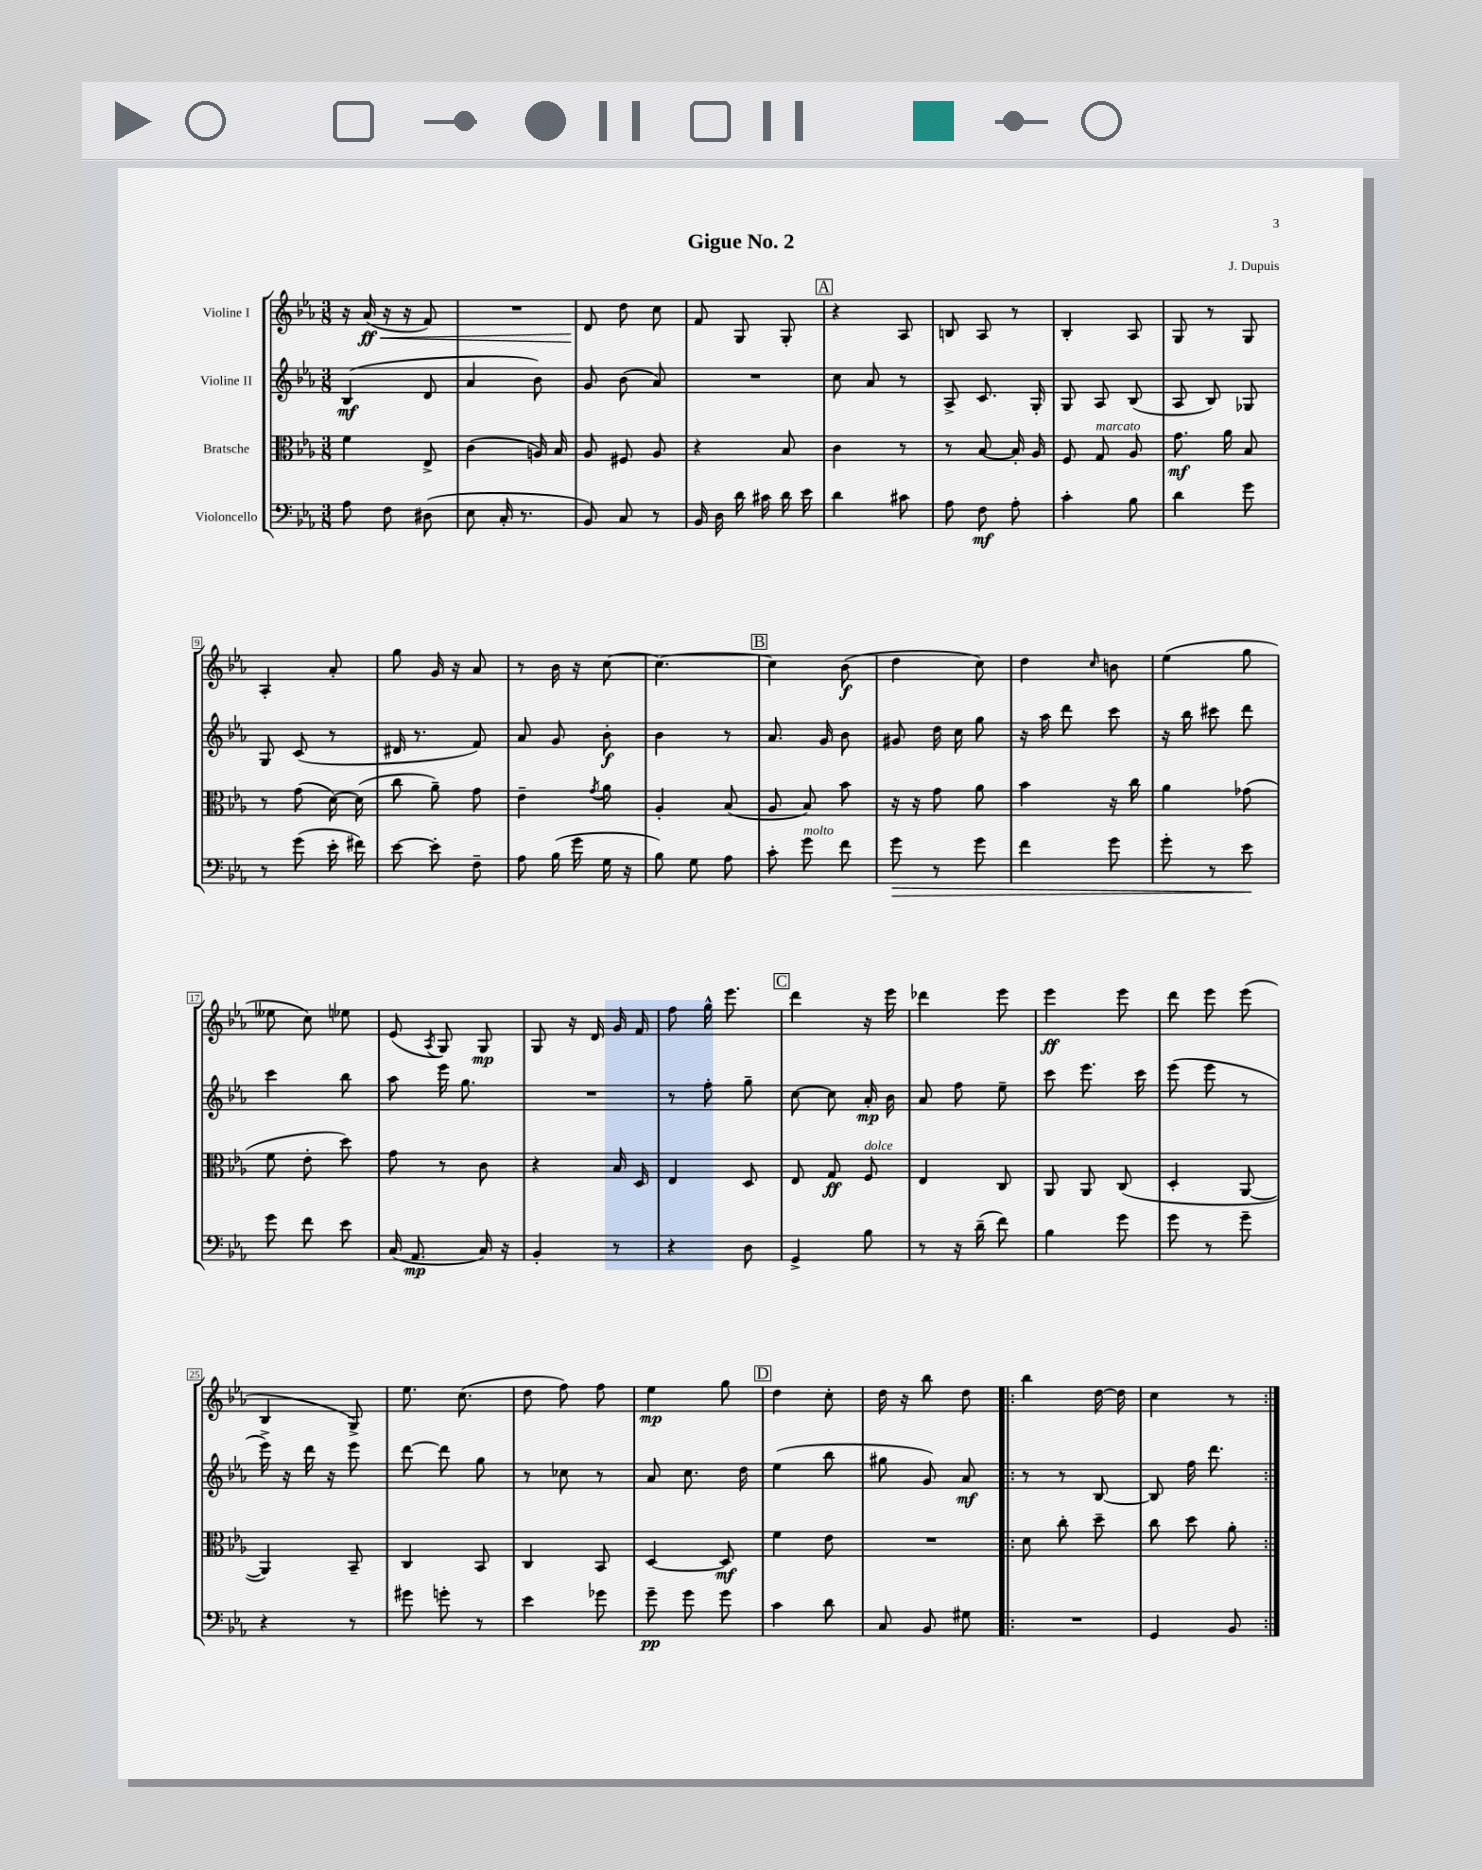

**kern	**dynam	**kern	**dynam	**kern	**dynam	**kern	**dynam
*part4	*part4	*part3	*part3	*part2	*part2	*part1	*part1
*staff4	*staff4	*staff3	*staff3	*staff2	*staff2	*staff1	*staff1
*I"Violoncello	*	*I"Bratsche	*	*I"Violine II	*	*I"Violine I	*
*clefF4	*	*clefC3	*	*clefG2	*	*clefG2	*
*k[b-e-a-]	*	*k[b-e-a-]	*	*k[b-e-a-]	*	*k[b-e-a-]	*
*M3/8	*	*M3/8	*	*M3/8	*	*M3/8	*
=1	=1	=1	=1	=1	=1	=1	=1
8A-\	.	4f\	.	(4B-/	mf	16r	.
!	!	!	!	!	!	!	!LO:HP:b
.	.	.	.	.	.	(16a-/	< ff
8F\	.	.	.	.	.	16r	.
.	.	.	.	.	.	16r	.
(8D#X\	.	8E-^/	.	8d/	.	8f/)	.
=2	=2	=2	=2	=2	=2	=2	=2
8E-\	.	(4c\	.	4a-/	.	4.r	.
16C'/	.	.	.	.	.	.	.
8.r	.	.	.	.	.	.	.
.	.	16An/)	.	8b-\)	.	.	.
.	.	16B-/	.	.	.	.	.
=3	=3	=3	=3	=3	=3	=3	=3
8BB-/)	.	8A-/	.	8g/	.	8d/	.
8C/	.	8F#X/	.	(8b-\	.	8dd\	[
8r	.	8A-/	.	8a-/)	.	8cc\	.
=4	=4	=4	=4	=4	=4	=4	=4
16BB-/	.	4r	.	4.r	.	8f/	.
16D\	.	.	.	.	.	.	.
16d\	.	.	.	.	.	8G/	.
16c#X\	.	.	.	.	.	.	.
16d\	.	8B-/	.	.	.	8G'/	.
16e-\	.	.	.	.	.	.	.
!!LO:REH:place=s1:t=A
=5	=5	=5	=5	=5	=5	=5	=5
4d\	.	4c\	.	8cc\	.	4r	.
.	.	.	.	8a-/	.	.	.
8c#X\	.	8r	.	8r	.	8A-/	.
=6	=6	=6	=6	=6	=6	=6	=6
8A-\	.	8r	.	8A-^/	.	8Bn/	.
8F\	mf	[8B-/	.	8.c/	.	8A-/	.
8A-'\	.	16B-'/]	.	.	.	8r	.
.	.	16A-/	.	16G'/	.	.	.
=7	=7	=7	=7	=7	=7	=7	=7
4c'\	.	8F/	.	8G/	.	4B-'/	.
!	!	!LO:TX:a:i:t=marcato	!	!	!	!	!
.	.	8G/	.	8A-/	.	.	.
8B-\	.	8A-/	.	(8B-/	.	8A-/	.
=8	=8	=8	=8	=8	=8	=8	=8
4d\	.	8.g\	mf	8A-/	.	8G/	.
.	.	.	.	8B-/)	.	8r	.
.	.	16a-\	.	.	.	.	.
8g\	.	8B-/	.	8G-X/	.	8G/	.
!!LO:LB:g=z
=9	=9	=9	=9	=9	=9	=9	=9
8r	.	8r	.	8G/	.	4A-'/	.
(8g\	.	(8g\	.	(8c/	.	.	.
16e-'\	.	[16d\)	.	8r	.	8a-'/	.
16f#X\)	.	(16d\]	.	.	.	.	.
=10	=10	=10	=10	=10	=10	=10	=10
[8e-\	.	8cc\	.	16d#X/	.	8gg\	.
.	.	.	.	8.r	.	.	.
8e-'\]	.	8a-~\)	.	.	.	16g/	.
.	.	.	.	.	.	16r	.
8F~\	.	8g\	.	8f/)	.	8a-/	.
=11	=11	=11	=11	=11	=11	=11	=11
8A-\	.	4e-~\	.	8a-/	.	8r	.
(16B-\	.	.	.	8g/	.	16b-\	.
16g\	.	.	.	.	.	16r	.
.	.	8qg/	.	.	.	.	.
16G\	.	8a-\	.	8b-'\	f	[8cc\	.
16r	.	.	.	.	.	.	.
=12	=12	=12	=12	=12	=12	=12	=12
8B-\)	.	4A-'/	.	4b-\	.	4.cc\_	.
8G\	.	.	.	.	.	.	.
8A-\	.	(8B-/	.	8r	.	.	.
!!LO:REH:place=s1:t=B
=13	=13	=13	=13	=13	=13	=13	=13
8c'\	.	8A-/	.	8.a-/	.	4cc\]	.
!LO:TX:a:i:t=molto	!	!	!	!	!	!	!
8g\	.	8B-/)	.	.	.	.	.
.	.	.	.	16g/	.	.	.
8f\	.	8b-\	.	8b-\	.	(8b-\	f
=14	=14	=14	=14	=14	=14	=14	=14
!	!LO:HP:b	!	!	!	!	!	!
8g\	>	16r	.	8g#X/	.	4dd\	.
.	.	16r	.	.	.	.	.
8r	.	8g\	.	16dd\	.	.	.
.	.	.	.	16cc\	.	.	.
8g\	.	8a-\	.	8gg\	.	8cc\)	.
=15	=15	=15	=15	=15	=15	=15	=15
4f\	.	4b-\	.	16r	.	4dd\	.
.	.	.	.	16aa-\	.	.	.
.	.	.	.	8ddd\	.	.	.
.	.	.	.	.	.	16qqcc/	.
8g\	.	16r	.	8ccc\	.	8bn\	.
.	.	16cc\	.	.	.	.	.
=16	=16	=16	=16	=16	=16	=16	=16
8g'\	.	4a-\	.	16r	.	(4ee-\	.
.	.	.	.	16bb-\	.	.	.
8r	.	.	.	8ccc#X\	.	.	.
8e-\	.	(8g-X\	.	8ddd\	.	8gg\	.
.	]	.	.	.	.	.	.
!!LO:LB:g=z
=17	=17	=17	=17	=17	=17	=17	=17
8g\	.	8f\	.	4ccc\	.	8ee--X\	.
8f\	.	8e-'\	.	.	.	8cc\)	.
8e-\	.	8dd\)	.	8bb-\	.	8ee-X\	.
=18	=18	=18	=18	=18	=18	=18	=18
(16C/	.	8g\	.	8aa-\	.	(8e-/	.
8.AA-/	mp	.	.	.	.	.	.
.	.	.	.	.	.	8qA-/	.
.	.	8r	.	16eee-\	.	8G/)	.
.	.	.	.	8.gg\	.	.	.
16C/)	.	8c\	.	.	.	8G/	mp
16r	.	.	.	.	.	.	.
=19	=19	=19	=19	=19	=19	=19	=19
4BB-'/	.	4r	.	4.r	.	8G/	.
.	.	.	.	.	.	16r	.
.	.	.	.	.	.	16d/	.
8r	.	16B-/	.	.	.	16g/	.
.	.	16D/	.	.	.	16f/	.
=20	=20	=20	=20	=20	=20	=20	=20
4r	.	4E-/	.	8r	.	8ff\	.
.	.	.	.	8ff'\	.	16gg^^\	.
.	.	.	.	.	.	8.eee-\	.
8D\	.	8D/	.	8gg~\	.	.	.
!!LO:REH:place=s1:t=C
=21	=21	=21	=21	=21	=21	=21	=21
4GG^/	.	8E-/	.	[8cc\	.	4ddd\	.
.	.	8G/	ff	8cc\]	.	.	.
!	!	!LO:TX:a:i:t=dolce	!	!	!	!	!
8B-\	.	8F/	.	16a-'/	mp	16r	.
.	.	.	.	16b-\	.	16eee-\	.
=22	=22	=22	=22	=22	=22	=22	=22
8r	.	4E-/	.	8a-/	.	4ddd-X\	.
16r	.	.	.	8ff\	.	.	.
(16d~\	.	.	.	.	.	.	.
8f\)	.	8C/	.	8ee-~\	.	8eee-\	.
=23	=23	=23	=23	=23	=23	=23	=23
4B-\	.	8AA-/	.	8ccc\	.	4eee-\	ff
.	.	8AA-/	.	8.eee-\	.	.	.
8g\	.	(8C/	.	.	.	8eee-\	.
.	.	.	.	16ccc\	.	.	.
=24	=24	=24	=24	=24	=24	=24	=24
8g\	.	4D'/	.	(8eee-\	.	8ddd\	.
8r	.	.	.	8eee-\	.	8eee-\	.
8g~\	.	[8AA-/	.	8r	.	(8eee-\	.
!!LO:LB:g=z
=25	=25	=25	=25	=25	=25	=25	=25
4r	.	4AA-/])	.	16eee-^\)	.	4B-/	.
.	.	.	.	16r	.	.	.
.	.	.	.	16ddd\	.	.	.
.	.	.	.	16r	.	.	.
8r	.	8BB-~/	.	8eee-\	.	8G^/)	.
=26	=26	=26	=26	=26	=26	=26	=26
8g#X\	.	4C/	.	[8ddd\	.	8.ee-\	.
8gn'\	.	.	.	8ddd\]	.	.	.
.	.	.	.	.	.	(8.cc\	.
8r	.	8BB-/	.	8gg\	.	.	.
=27	=27	=27	=27	=27	=27	=27	=27
4e-\	.	4C/	.	8r	.	8dd\	.
.	.	.	.	8cc-X\	.	8ff\)	.
8g-X\	.	8BB-/	.	8r	.	8ff\	.
=28	=28	=28	=28	=28	=28	=28	=28
8g~\	pp	[4D/	.	8a-/	.	4ee-\	mp
8g\	.	.	.	8.cc\	.	.	.
8g\	.	8D/]	mf	.	.	8gg\	.
.	.	.	.	16dd\	.	.	.
!!LO:REH:place=s1:t=D
=29	=29	=29	=29	=29	=29	=29	=29
4c\	.	4f\	.	(4ee-\	.	4dd\	.
8d\	.	8e-\	.	8bb-\	.	8cc'\	.
=30	=30	=30	=30	=30	=30	=30	=30
8C/	.	4.r	.	8gg#X\	.	16dd\	.
.	.	.	.	.	.	16r	.
8BB-/	.	.	.	8g/)	.	8bb-\	.
8G#X\	.	.	.	8a-/	mf	8dd\	.
=31!|:	=31!|:	=31!|:	=31!|:	=31!|:	=31!|:	=31!|:	=31!|:
4.r	.	8d\	.	8r	.	4bb-\	.
.	.	8cc'\	.	8r	.	.	.
.	.	8dd~\	.	[8B-/	.	[16dd\	.
.	.	.	.	.	.	16dd\]	.
=32	=32	=32	=32	=32	=32	=32	=32
4GG/	.	8cc\	.	8B-/]	.	4cc\	.
.	.	8dd\	.	16ff\	.	.	.
.	.	.	.	8.ddd\	.	.	.
8BB-/	.	8a-'\	.	.	.	8r	.
=:|!	=:|!	=:|!	=:|!	=:|!	=:|!	=:|!	=:|!
*-	*-	*-	*-	*-	*-	*-	*-
